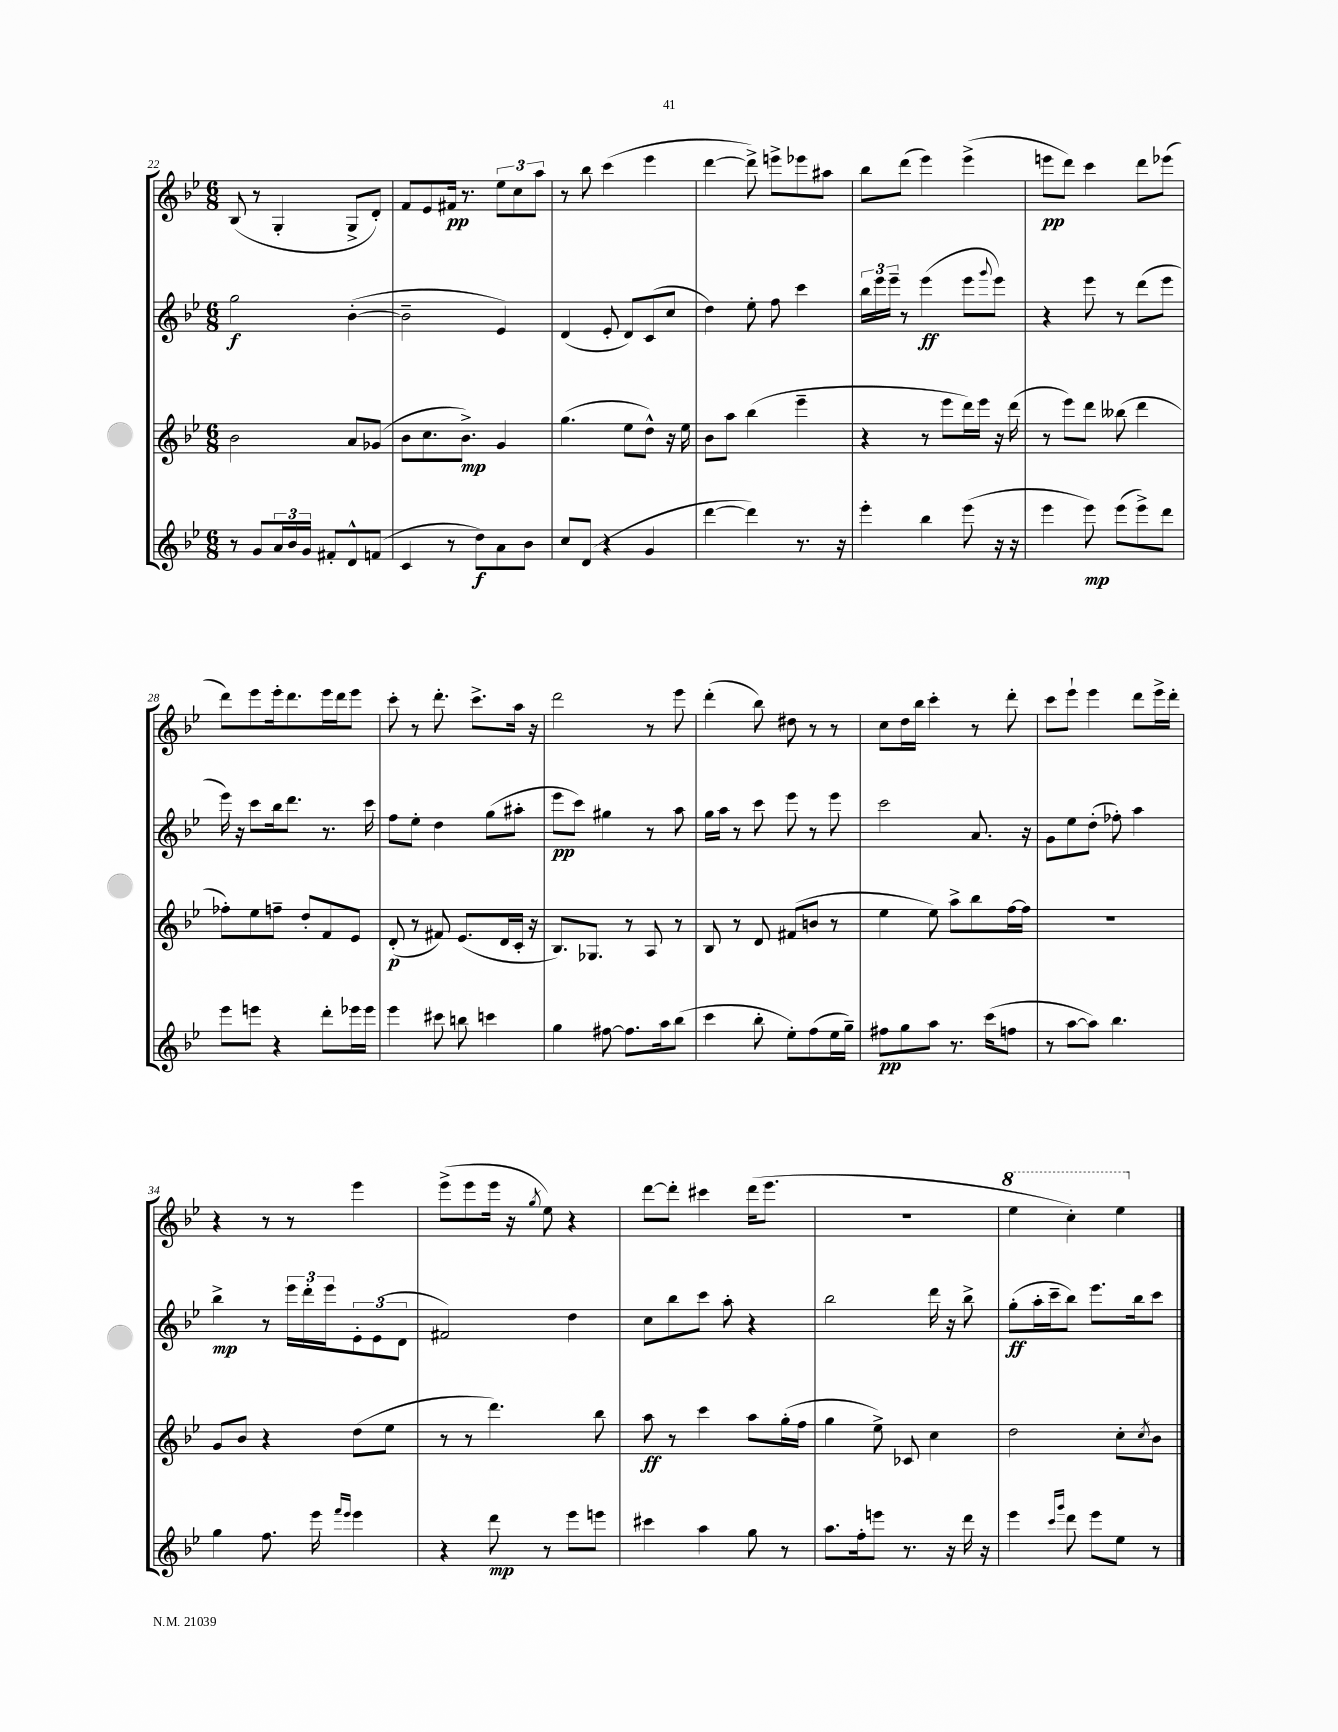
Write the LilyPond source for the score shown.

<<
\new StaffGroup <<
\new Staff = "s0" {
    \clef treble \key bes \major \numericTimeSignature \time 6/8
    bes8( r8 g4-. g8-> d'8-.) |
    f'8 ees'8 fis'16\pp r8. \tuplet 3/2 { ees''8 c''8 a''8 } |
    r8 bes''8 c'''4( ees'''4 |
    d'''4~ d'''8->) e'''8-> ees'''8 ais''8 |
    bes''8 d'''8( ees'''4) ees'''4->( |
    e'''8\pp d'''8) c'''4 d'''8 ees'''8( |
    d'''8) ees'''8 ees'''16-. d'''8. ees'''16 d'''16 ees'''8 |
    c'''8-. r8 d'''8.-. c'''8.-> a''16 r16 |
    d'''2 r8 ees'''8 |
    d'''4-.( bes''8) dis''8 r8 r8 |
    c''8 d''16 bes''16 c'''4-. r8 d'''8-. |
    c'''8 ees'''8-! ees'''4 d'''8 ees'''16-> d'''16-. |
    r4 r8 r8 ees'''4 |
    ees'''8->( ees'''8 ees'''16 r16 \acciaccatura { g''8 } ees''8) r4 |
    d'''8~ d'''8-. cis'''4 d'''16( ees'''8. |
    R2. |
    \ottava #1 ees'''4 c'''4-.) ees'''4 \ottava #0 \bar "|." |
}
\new Staff = "s1" {
    \clef treble \key bes \major \numericTimeSignature \time 6/8
    g''2\f bes'4~-.( |
    bes'2-- ees'4) |
    d'4( ees'8-. d'8) c'8( c''8 |
    d''4) ees''8-. f''8 c'''4 |
    \tuplet 3/2 { bes''16 ees'''16 ees'''16-- } r8 ees'''4\ff( ees'''8 \appoggiatura { g'''8 } ees'''8) |
    r4 ees'''8 r8 d'''8( ees'''8 |
    ees'''16) r16 c'''8 bes''16 d'''8. r8. c'''16 |
    f''8 ees''8-. d''4 g''8( ais''8-. |
    ees'''8\pp c'''8) gis''4 r8 a''8 |
    g''16 a''16 r8 c'''8 ees'''8 r8 ees'''8 |
    c'''2 a'8. r16 |
    g'8 ees''8 d''8-.( fes''8-.) a''4 |
    bes''4->\mp r8 \tuplet 3/2 { ees'''16 d'''16-. ees'''16 } \tuplet 3/2 { ees'8-. ees'8( d'8 } |
    fis'2) d''4 |
    c''8 bes''8 c'''8 a''8-. r4 |
    bes''2 d'''16 r16 bes''8-> |
    g''8-.\ff( a''16-. c'''16-- bes''8) ees'''8. bes''16 c'''8 \bar "|." |
}
\new Staff = "s2" {
    \clef treble \key bes \major \numericTimeSignature \time 6/8
    bes'2 a'8 ges'8( |
    bes'8 c''8. bes'8.->\mp) g'4 |
    g''4.( ees''8 d''8-^) r16 ees''16 |
    bes'8 a''8 bes''4( ees'''4-- |
    r4 r8 ees'''8 d'''16) ees'''16 r16 d'''16( |
    r8 ees'''8) d'''8 beses''8( d'''4 |
    fes''8-.) ees''8 f''8-- d''8-. f'8 ees'8 |
    d'8-.\p( r8 fis'8) ees'8.( d'16 c'16-. r16 |
    bes8.) ges8. r8 a8 r8 |
    bes8 r8 d'8 fis'8( b'8 r8 |
    ees''4 ees''8) a''8-> bes''8 f''16~ f''16 |
    R2. |
    g'8 bes'8 r4 d''8( ees''8 |
    r8 r8 d'''4.) bes''8 |
    a''8\ff r8 c'''4 a''8 g''16-.( f''16 |
    g''4 ees''8->) ces'8 c''4 |
    d''2 c''8-. \acciaccatura { c''8 } bes'8 \bar "|." |
}
\new Staff = "s3" {
    \clef treble \key bes \major \numericTimeSignature \time 6/8
    r8 g'8 \tuplet 3/2 { a'16 bes'16 g'16 } fis'8-. d'8-^ f'8( |
    c'4 r8 d''8\f) a'8 bes'8 |
    c''8 d'8( r4 g'4 |
    d'''4~ d'''4) r8. r16 |
    ees'''4-. bes''4 ees'''8( r16 r16 |
    ees'''4 ees'''8\mp) ees'''8( ees'''8->) d'''8 |
    ees'''8 e'''8 r4 d'''8-. ees'''16 ees'''16 |
    ees'''4 cis'''8 b''8 c'''4 |
    g''4 fis''8~ fis''8. a''16 bes''8( |
    c'''4 bes''8-. ees''8-.) f''8( ees''16 g''16--) |
    fis''8\pp g''8 a''8 r8. c'''16( f''8 |
    r8 a''8~ a''8) bes''4. |
    g''4 f''8. ees'''16 \grace { f'''16 ees'''16 } ees'''4 |
    r4 d'''8\mp r8 ees'''8 e'''8 |
    cis'''4 a''4 g''8 r8 |
    a''8. f''16-. e'''8 r8. r16 d'''16 r16 |
    ees'''4 \grace { c'''16 g'''16 } d'''8 ees'''8 ees''8 r8 \bar "|." |
}
>>
>>
\layout { \context { \Score currentBarNumber = #22 } }
